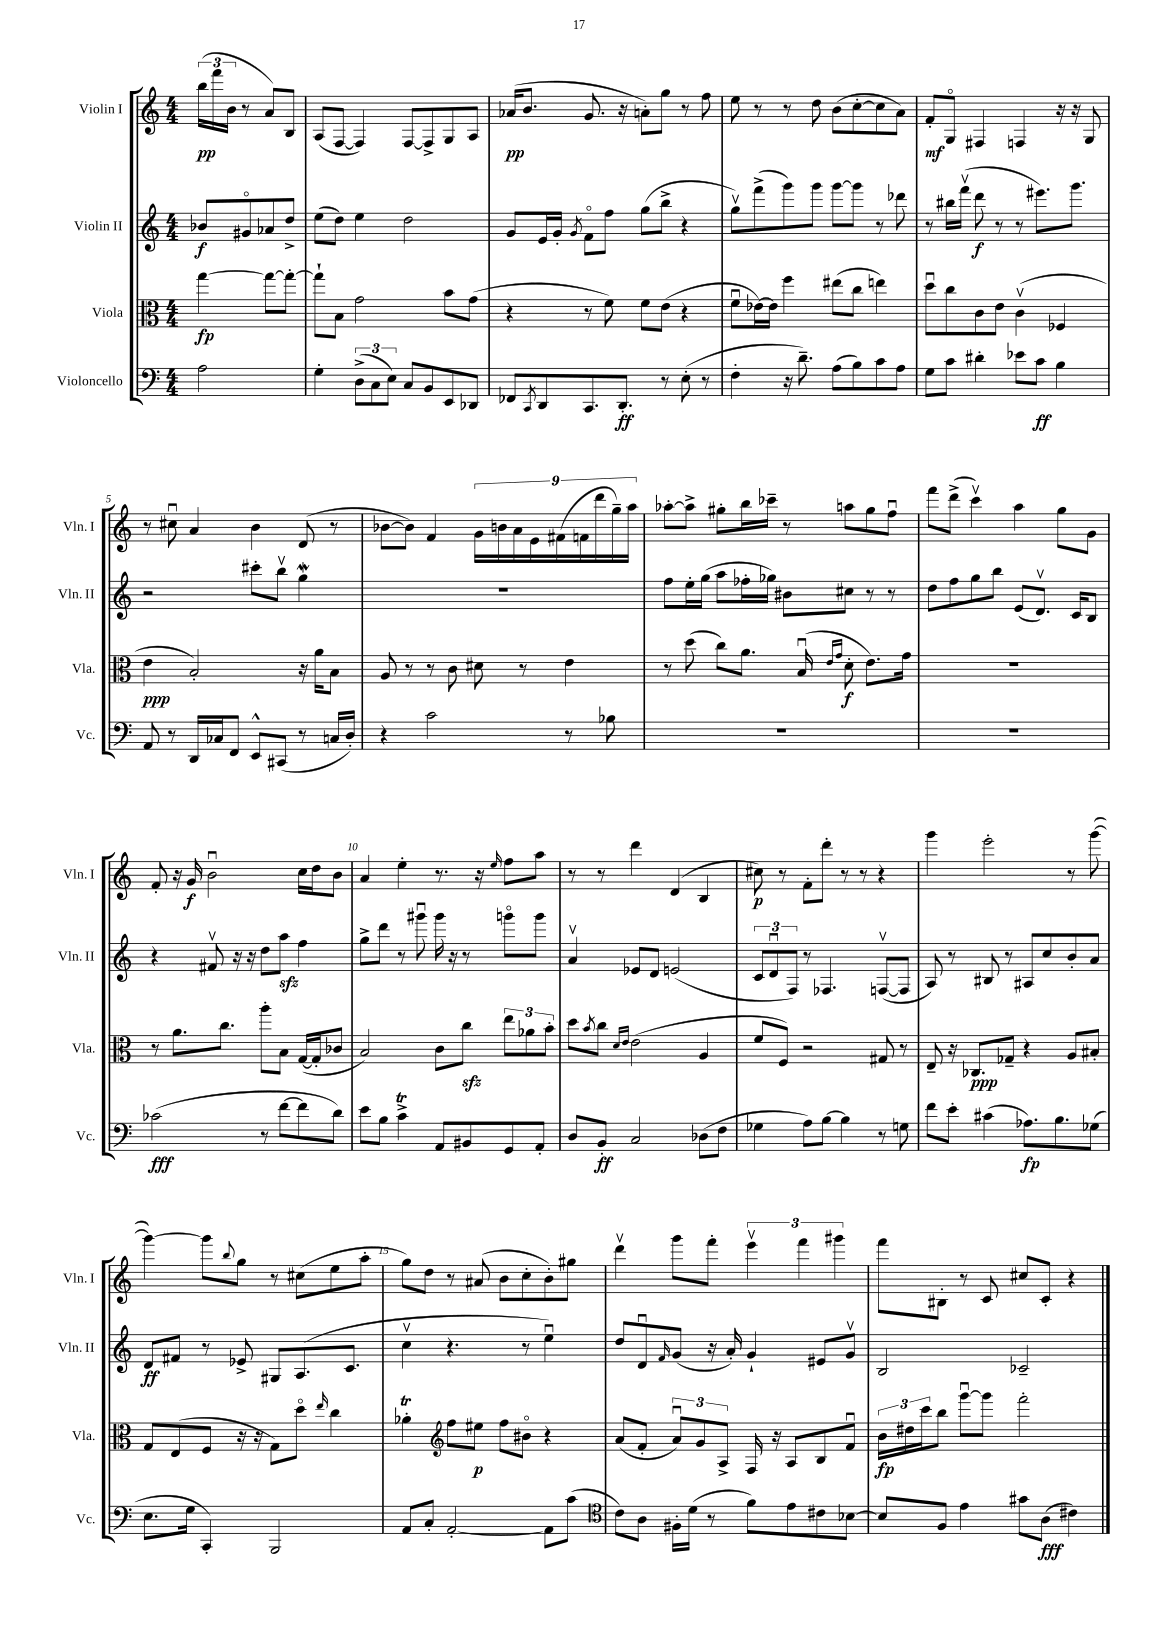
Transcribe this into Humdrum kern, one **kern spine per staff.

**kern	**kern	**kern	**kern
*staff4	*staff3	*staff2	*staff1
*clefF4	*clefC3	*clefG2	*clefG2
*k[]	*k[]	*k[]	*k[]
*M4/4	*M4/4	*M4/4	*M4/4
2A\	[4gg\	8b-/L	(24bb\LL
.	.	.	24fff\
.	.	.	24b\JJ
.	.	8g#o/	8r
.	8gg\_L	8a-/	8a/L)
.	8gg'\_J	8dd^/J	8B/J
=	=	=	=
4G'\	8gg`\]L	(8ee\L	(8A/L
.	8B\J	8dd\J)	[8F/J
(12D^\L	2g\	4ee\	4F/])
12C\	.	.	.
12E\J)	.	.	.
8C/L	.	2dd\	[8F/L
8BB/	.	.	8F^/]
8EE/	8b\L	.	8G/
8DD-/J	(8g\J	.	8A/J
=	=	=	=
8FF-/L	4r	8g/L	(16a-/LK
.	.	.	8.b/J
8qCC/	.	.	.
8DD/	.	16e/L	.
.	.	16g'/JJ	.
.	.	8qg/	.
8.CC/	8r	8fo\L	8.g/
.	8f\)	8ff\J	.
8.DD'/J	.	.	16r
.	8f\L	(8gg\L	8a'\L)
8r	(8e\J	8bb^\J	8gg\J
(8E'\	4r	4r	8r
8r	.	.	8ff\
=	=	=	=
4F'\	8fu\L	8ggv\L)	8ee\
.	[16e-\L)	(8fff^\	8r
.	16e-\]JJ	.	.
16r	4ff\	8ggg\)	8r
8.d~\)	.	.	.
.	.	8ggg\J	8dd\
(8A\L	(8ee#\L	[8ggg\L	(8b\L
8B\)	8cc\J	8ggg\]J	[8cc'\
8c\	4ee\)	8r	8cc\]
8A\J	.	8ddd-\	8a\J)
=	=	=	=
8G\L	8ddu\L	8r	8f'/L
8c\J	8cc\	16bb#\LL	8Go/J
.	.	(16fffv\JJ	.
4d#'\	8c\	8ddd\	4F#/
.	8e\J	8r	.
8e-\L	(4cv\	8r	4F/
8c\J	.	8.eee#\L)	.
4B\	4F-/	.	16r
.	.	8.ggg\J	16r
.	.	.	8G/
=	=	=	=
8AA/	4e\	2r	8r
8r	.	.	8cc#u\
16DD/LL	2B'/)	.	4a/
16C-/J	.	.	.
8FF/J	.	.	.
8EE^^/L	.	8ccc#'\L	4b\
(8CC#/J	.	8bbv\J	.
8r	16r	4gg\	(8d/
.	16a\LK	.	.
16C/LL	8B\J	.	8r
16D'/JJ)	.	.	.
=	=	=	=
4r	8A/	1r	[8b-\L
.	8r	.	8b-\]J)
2c\	8r	.	4f/
.	8c\	.	.
.	8d#\	.	18g\LL
.	.	.	18b\
.	.	.	18a\
.	8r	.	.
.	.	.	18e\
.	.	.	(18f#\
8r	4e\	.	.
.	.	.	18f\
.	.	.	18ddd\
8B-\	.	.	.
.	.	.	18gg~\)
.	.	.	18aa\JJ
=	=	=	=
1r	8r	8ff\L	[8aa-'\L
.	(8dd\	16ee'\L	8aa-^\]J
.	.	(16gg\JJ	.
.	8cc\L)	8aa\L	8gg#'\L
.	8.a\J	16ff-'\L	16bb\L
.	.	16gg-\JJ)	16ccc-~\JJ
.	.	8b#\L	8r
.	(16Bu/	.	.
.	16qqe/LL	.	.
.	16qqg/JJ	.	.
.	8d'\	8cc#\J	8aa\L
.	8.e\L)	8r	8gg#\
.	.	8r	8ffu\J
.	16g\Jk	.	.
=	=	=	=
1r	1r	8dd\L	8fff\L
.	.	8ff\	(8ddd^\J
.	.	8gg\	4cccv\)
.	.	8bb\J	.
.	.	(8e/L	4aa\
.	.	8.dv/J)	.
.	.	.	8gg\L
.	.	16c/LK	.
.	.	8B/J	8g\J
=	=	=	=
(2c-\	8r	4r	8f'/
.	8.a\L	.	16r
.	.	.	16g/
.	.	8f#v/	2bu\
.	8.cc\J	.	.
.	.	16r	.
.	.	16r	.
8r	8aa'\L	8dd\L	.
[8f\L	8B\J	8aa\J	.
8f\]	([16G/LL	4ff\	16cc\LL
.	16G'/]J	.	16dd\J
8d\J)	8c-/J	.	8b\J
=	=	=	=
8e\L	2B/)	8gg^\L	4a/
8B\J	.	8ddd\J	.
4c^\	.	8r	4ee'\
.	.	8ggg#u\	.
8AA/L	8c\L	16ggg#\	8.r
.	.	16r	.
8BB#/	8cc\J	8r	.
.	.	.	16r
.	.	.	16qqee/
8GG/	12ee\L	8gggo\L	8ff\L
.	12a-\	.	.
8AA'/J	.	8ggg\J	8aa\J
.	12b'\J	.	.
=	=	=	=
8D/L	8dd\L	4av/	8r
.	8qb/	.	.
8BB'/J	8cc\J	.	8r
.	16qqd/LL	.	.
.	16qqe/JJ	.	.
2C/	(2e\	8e-/L	4ddd\
.	.	8d/J	.
.	.	(2e/	(4d/
(8D-\L	4A/	.	4B/
8F\J	.	.	.
=	=	=	=
4G-\	8f/L	12c/L	8cc#\)
.	.	12du/	.
.	8F/J)	.	8r
.	.	12F/J)	.
8A\L)	2r	8r	8f'\L
[8B\J	.	4.F-/	8ddd'\J
4B\]	.	.	8r
.	.	.	8r
8r	8G#/	([8Fv/L	4r
8G\	8r	8F/]J	.
=	=	=	=
8f\L	8E~/	8A/)	4ggg\
8e'\J	16r	8r	.
.	8.C-/L	.	.
(4c#\	.	8B#/	2eee'\
.	8G-~/J	8r	.
8.A-\L)	4r	8A#/L	.
.	.	8cc/	.
8.B\	.	.	.
.	8A/L	8b'/	8r
(8G-\J	8B#'/J	8a/J	([8ggg\
=	=	=	=
8.E\L	8G/L	8d/L	4ggg\_)
.	(8E/	8f#/J	.
16G\Jk	.	.	.
4CC'/)	8F/J	8r	8ggg\]L
.	.	.	8qqbb/
.	16r	8e-^/	8gg\J
.	16r	.	.
2BBB/	8G\L)	8G#/L	8r
.	8ddo\J	(8.A/	(8cc#\L
.	16qqee/	.	.
.	4cc\	.	8ee\
.	.	8.c/J	.
.	.	.	8aa'\J
=	=	=	=
8AA/L	4a-'\	4ccv\	8gg\L)
8C'/J	.	.	8dd\J
*	*clefG2	*	*
[2AA'/	8ff\L	4.r	8r
.	8ee#\J	.	(8a#/
.	8ff\L	.	8b\L
.	8b#o\J	8r	8cc'\
8AA\]L	4r	4eeu\)	8b'\)
(8c\J	.	.	8gg#\J
=	=	=	=
*clefC4	*	*	*
8c\L)	(8a/L	8dd/L	4dddv\
8A\J	8f'/J	8du/	.
.	.	16qqf/	.
16F#'\LL	12au/L)	(8g/J	8ggg\L
(16d\JJ	.	.	.
.	12g/	.	.
8r	.	16r	8fff'\J
.	12A^/J	.	.
.	.	16a'/)	.
8f\L)	16F/	4g`/	6eeev\
.	16r	.	.
8e\	8A/L	.	.
.	.	.	6fff\
8c#\	8B/	8e#/L	.
.	.	.	6ggg#\
[8B-\J	8fu/J	8gv/J	.
=	=	=	=
8B-/]L	24b\LL	2B/	8fff\L
.	24dd#\	.	.
.	24ccc\J	.	.
8F/J	8bb\J	.	8B#'\J
4e\	[8gggu\L	.	8r
.	8ggg\]J	.	8c/
8g#\L	2fff'\	2c-~/	8cc#/L
(8A\J	.	.	8c'/J
4c#\)	.	.	4r
==	==	==	==
*-	*-	*-	*-
